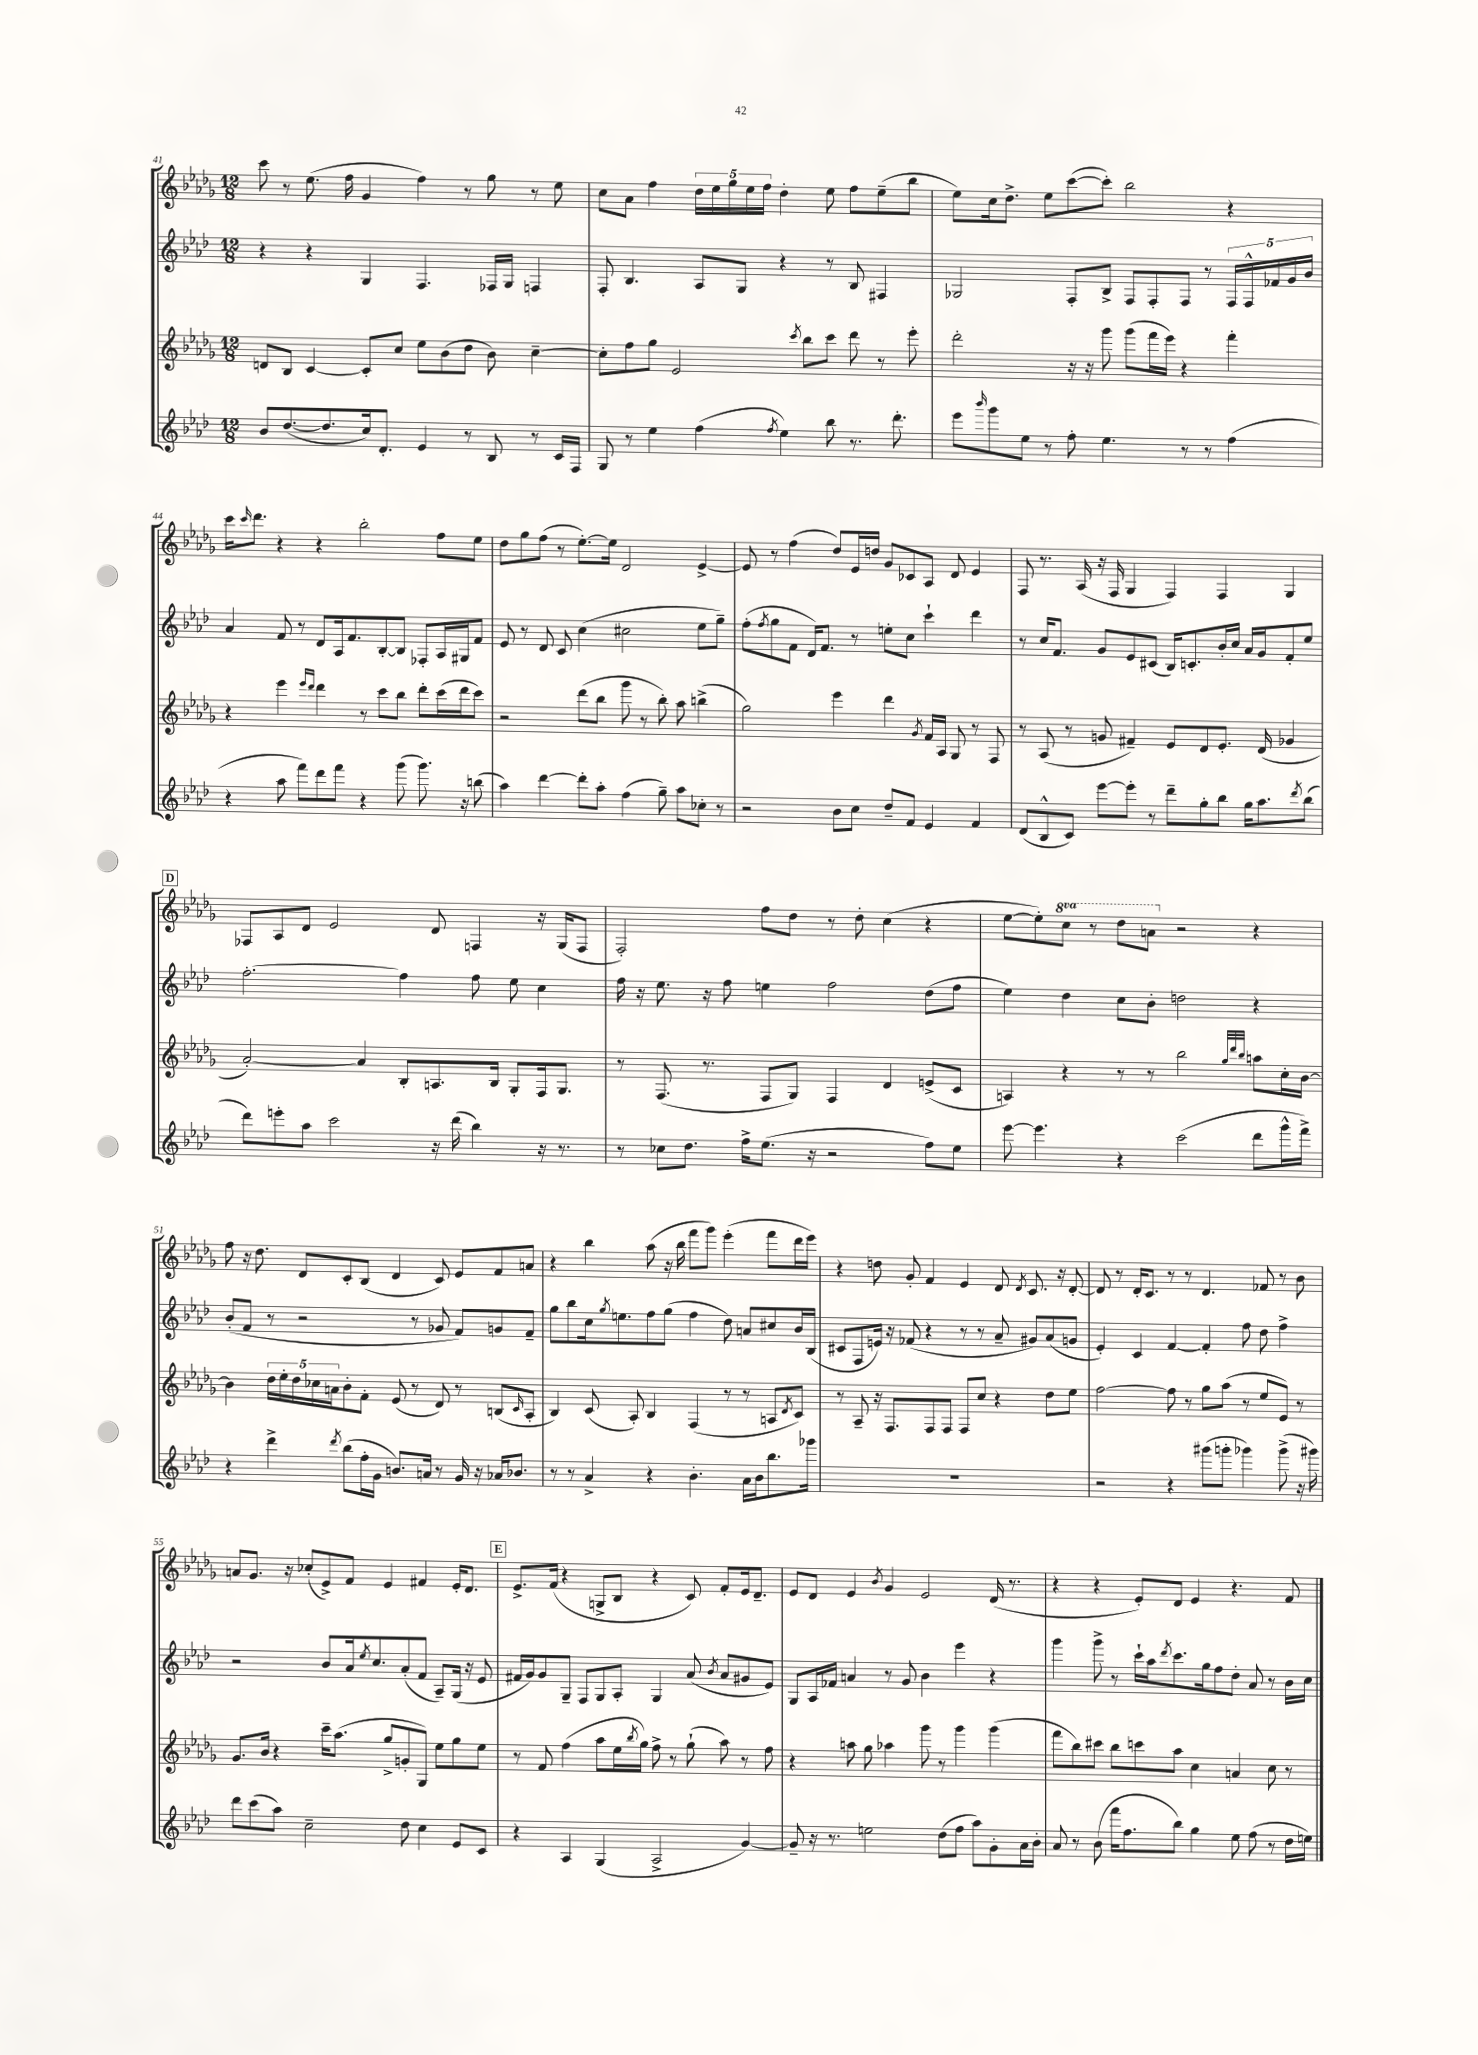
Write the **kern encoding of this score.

**kern	**kern	**kern	**kern
*staff4	*staff3	*staff2	*staff1
*clefG2	*clefG2	*clefG2	*clefG2
*k[b-e-a-d-]	*k[b-e-a-d-g-]	*k[b-e-a-d-]	*k[b-e-a-d-g-]
*M12/8	*M12/8	*M12/8	*M12/8
8b-	8d	4r	8ccc
([8.dd-	8B-	.	8r
.	[4c	4r	(8.ee-
8.dd-]	.	.	.
.	.	.	16ff
16cc)	8c']	4G	4g-
8.d-'	.	.	.
.	8cc	.	.
4e-	8ee-	4.F	4ff)
.	(8b-	.	.
8r	8dd-	.	8r
8B-	8b-)	16F-	8gg-
.	.	16G	.
8r	[4cc~	4F	8r
16c	.	.	8ee-
16F	.	.	.
=	=	=	=
8G	8cc']	8F'	8cc
8r	8ff	4.B-	8a-
4ee-	8gg-	.	4ff
.	2e-	.	.
(4ff	.	8A-	20dd-
.	.	.	20ee-
.	.	.	20gg-
.	.	8G	.
.	.	.	20ee-
.	.	.	20ff
8qff	.	.	.
4ee-)	.	4r	4dd-'
.	8qccc	.	.
.	8bb-	.	.
8bb-	8ccc	8r	8ee-
8.r	8ddd-	8B-	8ff
.	8r	4F#	(8ee-~
8.ddd-'	.	.	.
.	8eee-'	.	8bb-
=	=	=	=
8eee-	2ddd-'	2G-	8ee-)
16qqbbb-	.	.	.
8ggg	.	.	16cc
.	.	.	8.dd-^
8ee-	.	.	.
8r	.	.	8ee-
8ff'	16r	8F'	([8ccc
.	16r	.	.
4.ee-	8ggg-	8B-^	8ccc'])
.	(8ggg-	8F	2bb-
.	16fff	8F'	.
.	16eee-)	.	.
8r	4r	8F	.
8r	.	8r	.
(4ff	4fff'	20F	4r
.	.	20F^^	.
.	.	20f-	.
.	.	20g	.
.	.	20b-	.
=	=	=	=
4r	4r	4a-	16ccc
.	.	.	16qqccc
.	.	.	8.ddd-
8aa-	4eee-	8f	4r
8fff)	.	8r	.
.	16qqeee-	.	.
.	16qqddd-	.	.
8ddd-	4ddd-	8d-	4r
8fff	.	16A-	.
.	.	8.f	.
4r	8r	.	2bb-'
.	8ccc	[8B-'	.
(8ggg	8bb-	8B-]	.
8.ggg)	8ddd-'	8F-'	.
.	(16ccc	16A-	8ff
16r	16ddd-	16G#	.
(8bb	8ccc)	8f	8ee-
=	=	=	=
4aa-)	2r	8e-	8dd-
.	.	8r	8gg-
[4ddd-	.	8d-	(8ff
.	.	8c	8r
8ddd-']	(8ddd-	(4cc	[8.ee-')
8aa-'	8bb-	.	.
.	.	.	16ee-]
(4ff	8ggg-	2cc#	2d-
.	8r	.	.
8gg~)	8bb-')	.	.
8aa-	8aa-	.	.
8cc-'	(4bb^	8ee-	[4e-^
8r	.	8gg~)	.
=	=	=	=
2r	2gg-)	(8ff'	8e-]
.	.	8qff	.
.	.	8gg	8r
.	.	8f	(4ff
.	.	16d-)	.
.	.	8.f	.
8b-	4eee-	.	8dd-)
8cc	.	8r	16e-
.	.	.	16dd
8dd-~	4ddd-	8ee'	8g-
8f	.	8cc	8c-
.	8qg-	.	.
4e-	16f	4ccc`	8A-
.	16A-	.	.
.	8G-	.	8d-
4f	8r	4ddd-	4e-
.	8F	.	.
=	=	=	=
(8d-	8r	8r	8F
8B-^^	(8A-	16cc	8.r
.	.	8.f	.
8c)	8r	.	.
.	.	.	(16A-
[8eee-	8g	8g	16r
.	.	.	16F
8eee-']	4f#~)	8e-	4G-
8r	.	(8c#	.
8ddd-~	8e-	16B-)	4F)
.	.	8.c'	.
8gg'	8d-	.	.
8bb-	8.e-'	16b-'	4F
.	.	16cc	.
16gg	.	16a-	.
8.aa-	(16d-	16g	.
.	4g-	8f'	4G-
8qddd-	.	.	.
(8bb-	.	8ee-	.
=	=	=	=
8ddd-)	[2a-')	[2.ff'	8F-
8eee'	.	.	8A-
8aa-	.	.	8d-
2ccc	.	.	2e-
.	4a-]	.	.
.	8B-'	4ff]	.
16r	8.A	.	8d-
(16ddd-	.	.	.
4bb-)	.	8ff	4F
.	16B-	.	.
.	8G-'	8ee-	.
16r	16F	4cc	16r
8.r	8.G-	.	(16G-
.	.	.	8F
=	=	=	=
8r	8r	16ff	2F')
.	.	16r	.
8cc-	(8.F	8.ee-	.
8.dd-	.	.	.
.	8.r	16r	.
.	.	8ff	.
16ff^	.	.	.
(8.ee-	8F	4ee	8ff
.	8G-)	.	8dd-
16r	.	.	.
2r	4F	2ff	8r
.	.	.	8dd-'
.	4d-	.	(4cc
8ff)	(8e^	(8dd-	4r
8ee-	8c	8ff	.
=	=	=	=
[8eee-	4A)	4ee-)	[8ee-
4.eee-]	.	.	8ee-'])
.	4r	4dd-	8ccc
.	.	.	8r
4r	8r	8cc	8ddd-
.	8r	8b-'	8aa
(2ccc	2bb-	2dd	2r
.	32qqgg-	.	.
.	32qqddd-	.	.
.	32qqbb-	.	.
8ddd-	8aa	4r	4r
16ggg^^	16cc'	.	.
16fff^)	[16b-	.	.
=	=	=	=
4r	4b-]	(8b-'	8ff
.	.	8f	16r
.	.	.	8.dd-
4ddd-^	20dd-	8r	.
.	20ee-'	.	.
.	20dd-	.	.
.	.	2r	8d-
.	20cc-	.	.
.	20a	.	.
8qddd-	.	.	.
(8bb-	8b-'	.	8c'
16ff'	8f'	.	(8B-
16g	.	.	.
8.b)	(8e-	.	4d-
.	8r	8r	.
16a	.	.	.
8r	8d-)	8g-	8c)
16g	8r	8f)	8e-
16r	.	.	.
16a-	(8B	8g	8f
8.b-	.	.	.
.	16qqc	.	.
.	8A-'	8f~	8a
=	=	=	=
8r	4B-)	8gg	4r
8r	.	8bb-	.
4a-^	(8c	16cc	4bb-
.	.	8qgg	.
.	.	8.ee	.
.	8A-')	.	.
4r	4B-	8ff	(8aa-
.	.	(8gg	16r
.	.	.	16bb-
4.b-'	(4F	4ff	8fff
.	.	.	8ggg-)
.	8r	8dd-)	(4eee-'
16a-	8r	8a	.
16b-	.	.	.
8.bb-	8A	8cc#	8fff
.	8qd-	.	.
.	8c)	16b-	16ddd-
16ggg-	.	(16B-	16eee-)
=	=	=	=
1.r	8r	8c#	4r
.	8A-~	8F	.
.	16r	16e)	8dd
.	8.F	16r	.
.	.	(8f-	8g-'
.	8F	4r	4f
.	8F	.	.
.	8F	8r	4e-
.	8cc	8r	.
.	4r	8a-~	8d-
.	.	.	8qd-
.	.	8g#)	8.c
.	8dd-	(8a-	.
.	.	.	16r
.	8ee-	8g	[8d-'
=	=	=	=
2r	[2ff	4e-')	8d-]
.	.	.	8r
.	.	4c	16d-'
.	.	.	8.c
4r	8ff]	[4f	8r
.	8r	.	8r
(8ggg#	8gg-	4f']	4.d-
8ggg'	(8aa-	.	.
4ggg-)	8r	8ff	.
.	8ee-	8dd-	8f-
(8ggg-^	8e-)	4ff^	8r
16r	8r	.	8b-
16ggg#)	.	.	.
=	=	=	=
8ddd-	8.g-	2r	8a
(8ccc	.	.	8.g-
.	16b-	.	.
8aa-)	4r	.	.
.	.	.	16r
2cc~	.	.	(8cc-'
.	16ccc~	8b-	8e-^)
.	(8.aa-	.	.
.	.	16a-	8f
.	.	8qee-	.
.	.	8.cc	.
.	8gg-^	.	4e-
8dd-	8g'	(8a-'	.
4cc	8G-)	8f	4f#
.	8ee-	8A-~)	.
8e-	8gg-	(16G	16e-'
.	.	16r	8.d-
8c	8ee-	8e-	.
=	=	=	=
4r	8r	16f#	8.e-^
.	.	16g)	.
.	8f	8g	.
.	.	.	(16f
4A-	(4ff	8G~	4r
.	.	8F	.
(4G	8aa-	8G	8G^
.	16ee-	8A-'	8B-
.	8qbb-	.	.
.	16gg-)	.	.
2A-^	8ff^	4G	4r
.	8r	.	.
.	(8gg-`	(8a-	8c)
.	.	8qb-	.
.	8aa-)	8a-	8f'
[4g)	8r	8g#	16e-
.	.	.	8.d-~
.	8ff	8e-)	.
=	=	=	=
8g~]	4r	8G	8e-
16r	.	16A-	8d-
8.r	.	16f-	.
.	8aa	4a	4e-
2ee	8gg-	.	.
.	.	.	8qb-
.	4aa-	8r	4g-
.	.	8g	.
.	8ggg-	4b-	2e-
(8dd-	8r	.	.
8ff	4ggg-	4eee-	.
8aa-)	.	.	.
8g'	(4ggg-	4r	(16d-
.	.	.	8.r
16a-	.	.	.
16b-'	.	.	.
=	=	=	=
8a-	8fff	4ggg	4r
8r	8bb-)	.	.
(8b-	8ccc#	8ggg^	4r
16fff	8bb-	8r	.
8.ff	.	.	.
.	8ccc	16ccc`	8e-')
.	.	16aa-	.
.	.	8qddd-	.
8bb-)	8aa-	8.ccc	8d-
4gg	4cc	.	4e-
.	.	16gg	.
.	.	8ff	.
8ee-	4a	8dd-'	4.r
(8ff	.	8a-	.
8r	8cc	8r	.
16dd-	8r	16b-	8f
16ee)	.	16cc	.
==	==	==	==
*-	*-	*-	*-
